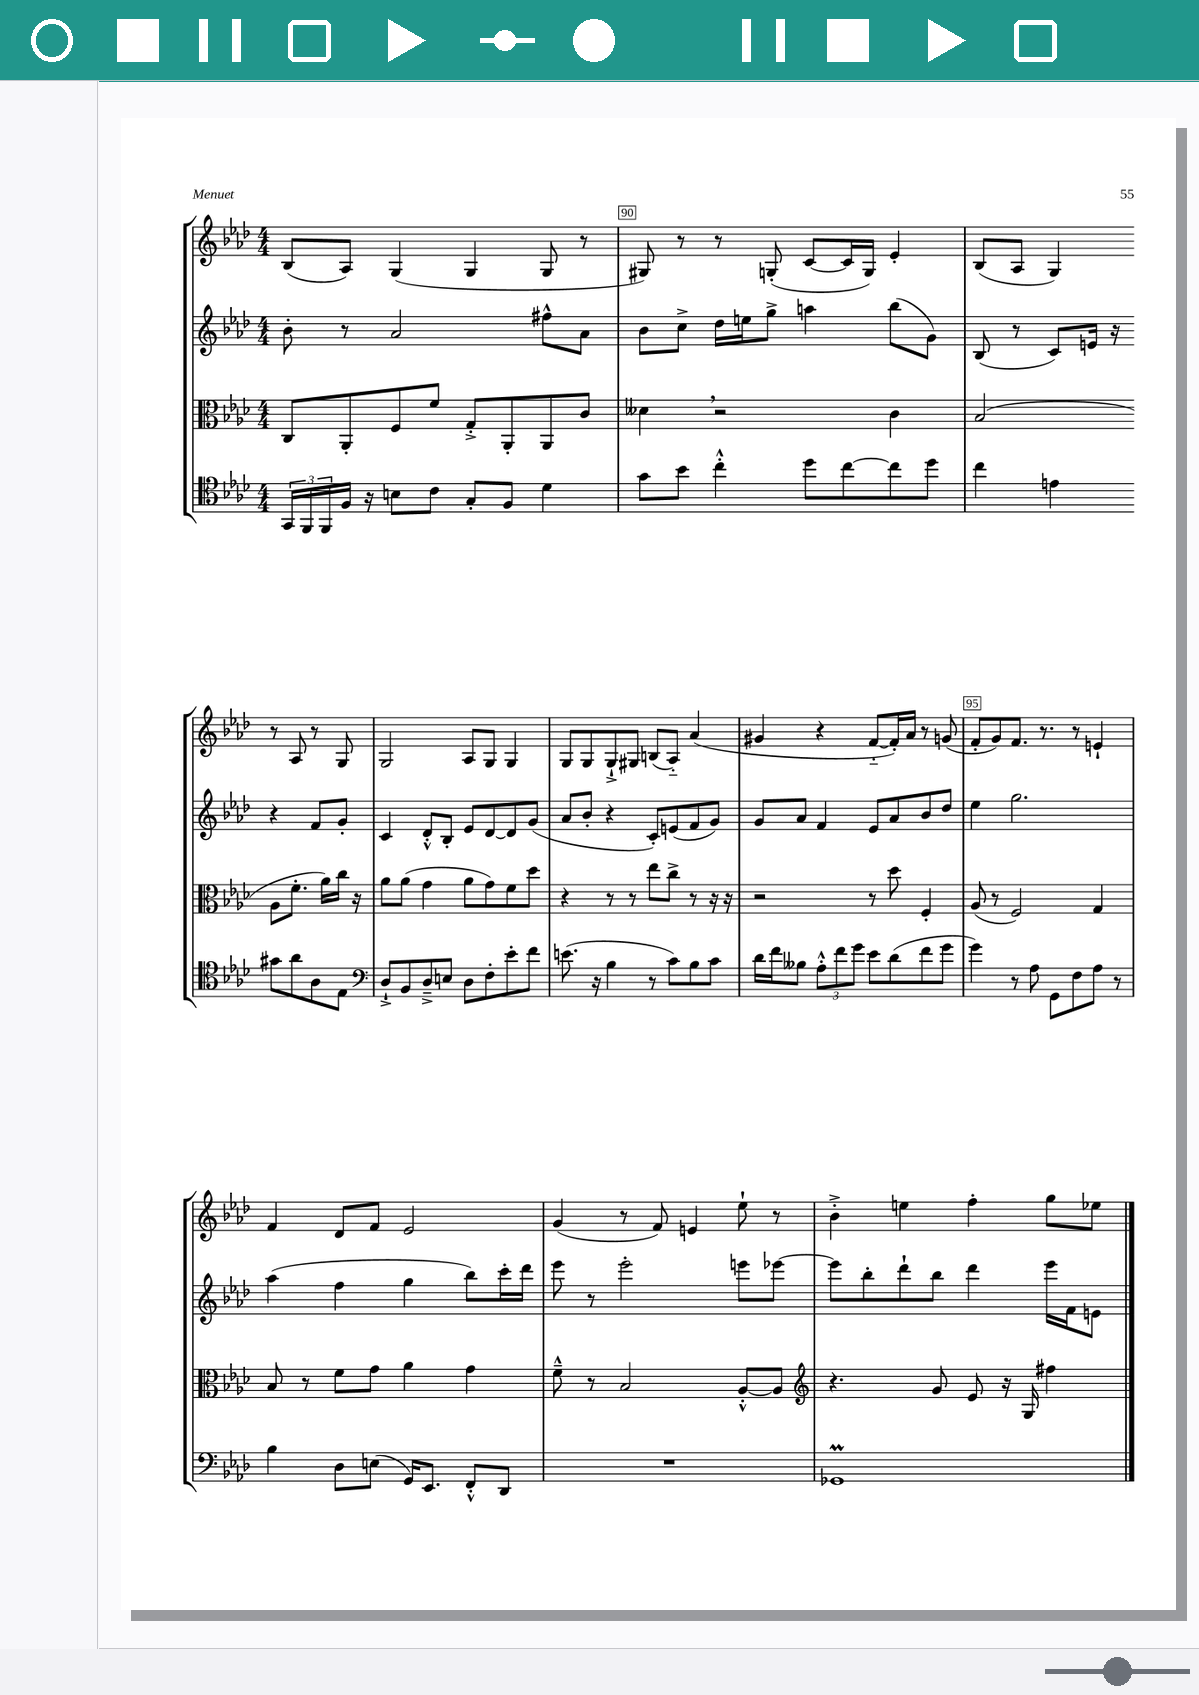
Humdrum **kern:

**kern	**kern	**kern	**kern
*part4	*part3	*part2	*part1
*staff4	*staff3	*staff2	*staff1
*clefC4	*clefC3	*clefG2	*clefG2
*k[b-e-a-d-]	*k[b-e-a-d-]	*k[b-e-a-d-]	*k[b-e-a-d-]
*M4/4	*M4/4	*M4/4	*M4/4
=89	=89	=89	=89
24GG/LL	8C/L	8b-'\	(8B-/L
24FF/	.	.	.
24FF/	.	.	.
16F/JJ	8AA-'/	8r	8A-/J)
16r	.	.	.
8Bn\L	8F/	2a-/	(4G/
8c\J	8f/J	.	.
8G'/L	8G'^/L	.	4G/
8F/J	8AA-'/	.	.
4d-\	8AA-/	8ff#X^^\L	8G/
.	8c/J	8a-\J	8r
=90	=90	=90	=90
8g\L	4d--X,\	8b-\L	8G#X/)
8b-\J	.	8cc^\J	8r
4cc'^^\	2r	16dd-\LL	8r
.	.	16een\J	.
.	.	8gg^\J	(8Gn'/
8dd-\L	.	4aan\	[8c/L
[8cc\	.	.	16c/L]
.	.	.	16G/JJ)
8cc\]	4c\	(8bb-\L	4e-'/
8dd-\J	.	8g\J)	.
=91	=91	=91	=91
4cc\	(2B-/	(8B-/	(8B-/L
.	.	8r	8A-/J
4en\	.	8c/L)	4G/)
.	.	16en/Jk	.
.	.	16r	.
8g#X\L	8A-\L	4r	8r
8a-\	8.f'\J	.	8A-/
8A-\	.	8f/L	8r
.	16a-\LL)	.	.
8E-\J	16cc\JJ	8g'/J	8G/
.	16r	.	.
!!LO:LB:g=z
=92	=92	=92	=92
*clefF4	*	*	*
8D-`^/L	8a-\L	4c/	2G/
8BB-/	(8a-\J	.	.
8D-~^/	4g\	8d-'^^/L	.
8En/J	.	8B-'/J	.
8D-\L	8a-\L	8e-/L	8A-/L
8F'\	8g\)	[8d-/	8G/J
8e-'\	8f\	8d-/]	4G/
8f\J	8dd-\J	(8g/J	.
=93	=93	=93	=93
(8.en\	4r	8a-/L	8G/L
.	.	8b-'/J	8G/
16r	.	.	.
4B-\	8r	4r	8G`^/
.	8r	.	8G#X/J
8r	8ee-\L	8c'/L)	(8Bn/L
8c\L)	8cc^\J	(8en/	8A-/J)
8B-\	8r	8f/	(4a-/
8c\J	16r	8g/J)	.
.	16r	.	.
=94	=94	=94	=94
16d-\LL	2r	8g/L	4g#X/
16f\J	.	.	.
8B--X\J	.	8a-/J	.
12A-'^^\L	.	4f/	4r
12f\	.	.	.
12g\J	.	.	.
8e-\L	8r	8e-/L	[8f/L
(8d-\	8dd-\	8a-/	16f'/L])
.	.	.	16a-/JJ
8f\	4F'/	8b-/	8r
8g\J	.	8dd-/J	(8gn/
=95	=95	=95	=95
4g\)	(8A-/	4ee-\	8f'/L
.	8r	.	8g/)
8r	2F/)	2.gg\	8.f/J
8A-\	.	.	.
.	.	.	8.r
8GG\L	.	.	.
8F\	.	.	8r
8A-\J	4G/	.	4en`/
8r	.	.	.
!!LO:LB:g=z
=96	=96	=96	=96
4B-\	8B-/	(4aa-\	4f/
.	8r	.	.
8D-\L	8f\L	4ff\	8d-/L
(8En\J	8g\J	.	8f/J
16GG/KL)	4a-\	4gg\	2e-/
8.EE-/J	.	.	.
8FF'^^/L	4g\	8bb-\L)	.
8DD-/J	.	16ccc'\L	.
.	.	16ddd-\JJ	.
=97	=97	=97	=97
1r	8f~^^\	8eee-\	(4g/
.	8r	8r	.
.	2B-/	2eee-'\	8r
.	.	.	8f/)
.	.	.	4en/
.	[8A-'^^/L	8eeen\L	8ee-`\
.	8A-/J]	[8eee-X\J	8r
=98	=98	=98	=98
*	*clefG2	*	*
1GG-XM	4.r	8eee-\L]	4b-'^\
.	.	8bb-'\	.
.	.	8ddd-`\	4een\
.	8g/	8bb-\J	.
.	8e-/	4ddd-\	4ff'\
.	16r	.	.
.	16G/	.	.
.	4ff#X\	16eee-\LL	8gg\L
.	.	16f\J	.
.	.	8en\J	8ee-X\J
==	==	==	==
*-	*-	*-	*-
